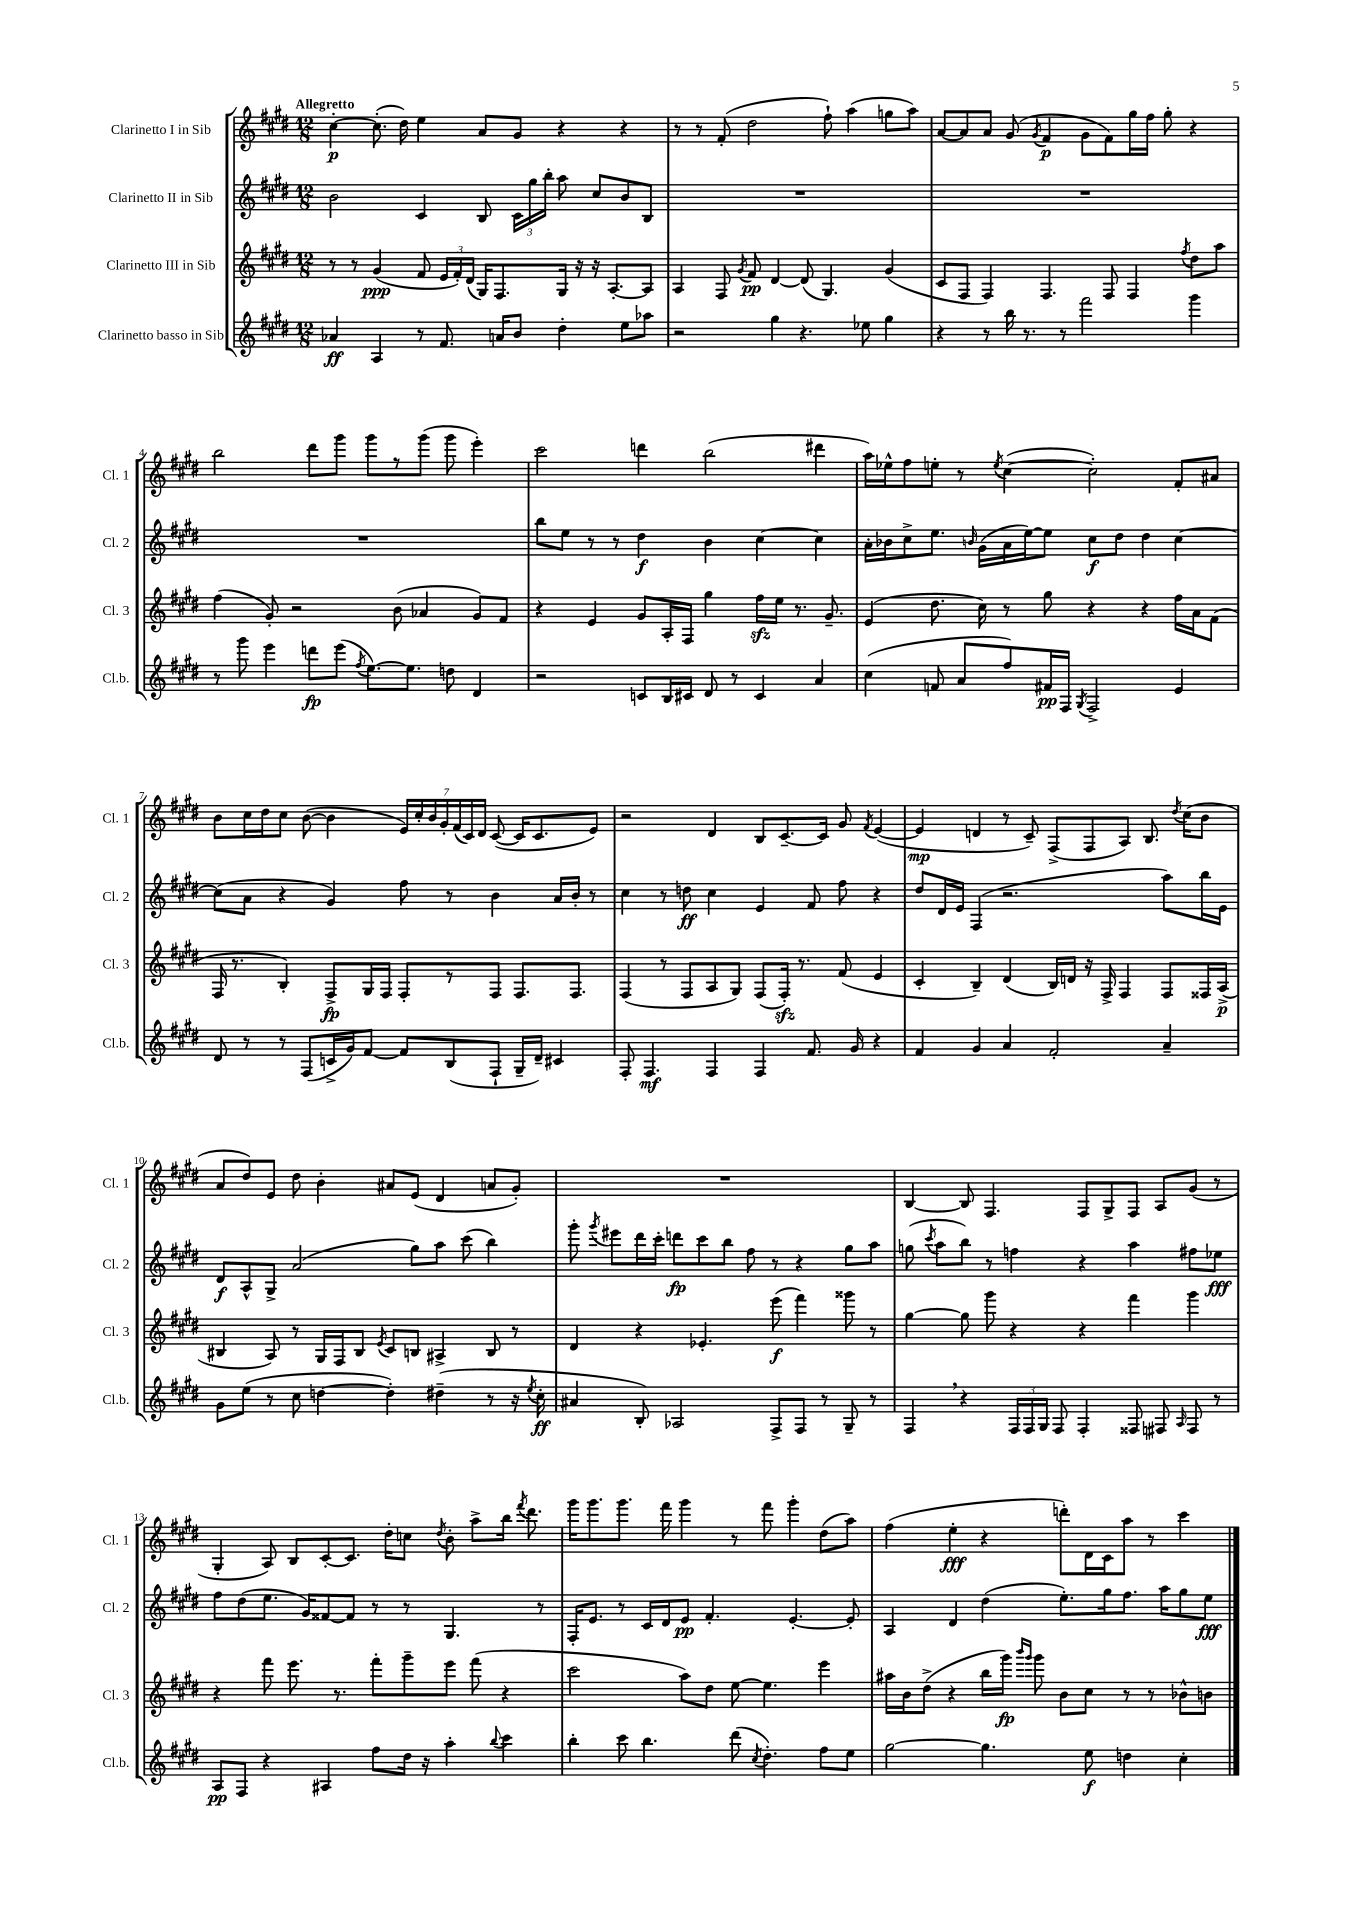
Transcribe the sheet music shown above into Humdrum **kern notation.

**kern	**kern	**kern	**kern
*staff4	*staff3	*staff2	*staff1
*clefG2	*clefG2	*clefG2	*clefG2
*k[f#c#g#d#]	*k[f#c#g#d#]	*k[f#c#g#d#]	*k[f#c#g#d#]
*M12/8	*M12/8	*M12/8	*M12/8
4a-/	8r	2b\	[4cc#'\
.	8r	.	.
4A/	(4g#/	.	(8.cc#'\]
.	.	.	16dd#\)
8r	8f#/	4c#/	4ee\
8.f#/	24e/LL	.	.
.	24f#'/)	.	.
.	(24d#/JJ	.	.
.	16G#/LK)	8B/	8a/L
16a/LK	8.F#/	.	.
8b/J	.	24c#\LL	8g#/J
.	.	24gg#\	.
.	.	24bb'\JJ	.
4dd#'\	16G#/Jk	8aa\	4r
.	16r	.	.
.	16r	8cc#/L	.
.	[8.A'/L	.	.
8ee\L	.	8b/	4r
8aa-\J	8A/]J	8B/J	.
=	=	=	=
2r	4A/	1.r	8r
.	.	.	8r
.	8F#/	.	(8f#'/
.	8qg#/	.	.
.	8f#/	.	2dd#\
4gg#\	[4d#/	.	.
4.r	(8d#/]	.	.
.	4.G#/)	.	8ff#`\)
.	.	.	(4aa\
8ee-\	.	.	.
4gg#\	(4g#/	.	8gg\L
.	.	.	8aa\J)
=	=	=	=
4r	8c#/L	1.r	[8a/L
.	8F#/J	.	8a/]
8r	4F#/)	.	8a/J
16bb\	.	.	(8g#/
8.r	.	.	.
.	.	.	8qg#/
.	4.F#/	.	4f#/
8r	.	.	.
2fff#\	.	.	8g#\L
.	8F#/	.	8f#\)
.	4F#/	.	16gg#\L
.	.	.	16ff#\JJ
.	.	.	8gg#'\
.	8qff#/	.	.
4ggg#\	8dd#\L	.	4r
.	8aa\J	.	.
=	=	=	=
8r	(4ff#\	1.r	2bb\
8ggg#\	.	.	.
4eee\	8g#'/)	.	.
.	2r	.	.
8ddd\L	.	.	8ddd#\L
(8eee\J	.	.	8ggg#\J
8qff#/	.	.	.
[8.ee\L)	.	.	8ggg#\L
.	(8b\	.	8r
8.ee\]J	.	.	.
.	4a-/	.	(8ggg#\J
8dd\	.	.	8ggg#\
4d#/	8g#/L)	.	4eee'\)
.	8f#/J	.	.
=	=	=	=
2r	4r	8bb\L	2ccc#\
.	.	8ee\J	.
.	4e/	8r	.
.	.	8r	.
8c/L	8g#/L	4dd#\	4ddd\
16B/L	16A'/L	.	.
16c#/JJ	16F#/JJ	.	.
8d#/	4gg#\	4b\	(2bb\
8r	.	.	.
4c#/	16ff#\LL	[4cc#\	.
.	16ee\JJ	.	.
.	8.r	.	.
4a/	.	4cc#\]	4ddd#\
.	8.g#~/	.	.
=	=	=	=
(4cc#\	(4e/	16a'\LL	16aa\LL)
.	.	16b-\J	16ee-^^\J
.	.	8cc#^\	8ff#\
8f/	8.dd#\	8.ee\J	8ee'\J
8a/L	.	.	8r
.	.	16qqb/	.
.	16cc#\)	(16g#\LL	.
.	.	.	8qee/
8ff#/)	8r	16a\	([4cc#\
.	.	[16ee\J)	.
16f#/L	8gg#\	8ee\]J	.
16F#/JJ	.	.	.
8qG#/	.	.	.
2F#^/	4r	8cc#\L	2cc#'\])
.	.	8dd#\J	.
.	4r	4dd#\	.
4e/	16ff#\LL	[4cc#\	8f#'/L
.	16a\J	.	.
.	(8f#\J	.	8a#/J
=	=	=	=
8d#/	16F#/	(8cc#\]L	8b\L
.	8.r	.	.
8r	.	8a\J	16cc#\L
.	.	.	16dd#\J
8r	4B'/)	4r	8cc#\J
(8F#/L	.	.	([8b\
16c^/L	8F#^/L	4g#/)	4b\]
16g#/J)	.	.	.
[8f#/J	16G#/L	.	.
.	16F#/JJ	.	.
8f#/]L	8F#'/L	8ff#\	28e/LL)
.	.	.	28cc#'/
.	.	.	28b/
.	.	.	28g#'/
(8B/	8r	8r	.
.	.	.	(28f#/
.	.	.	28c#/)
.	.	.	28d#/JJ
8F#`/J	8F#/J	4b\	([8c#/
16G#~/LL	8.F#/L	.	16c#/]LK
16d#~/JJ)	.	.	8.c#/
4c#/	.	16a/LL	.
.	8.F#/J	16b'/JJ	.
.	.	8r	8e/J)
=	=	=	=
8F#'/	(4F#/	4cc#\	2r
4.F#/	.	.	.
.	8r	8r	.
.	8F#/L	8dd\	.
4F#/	8A/	4cc#\	4d#/
.	8G#/J)	.	.
4F#/	(8F#/L	4e/	8B/L
.	16F#'/Jk)	.	[8.c#~/
.	8.r	.	.
8.f#/	.	8f#/	.
.	.	.	16c#/]Jk
.	(8f#/	8ff#\	8g#/
16g#/	.	.	.
.	.	.	8qf#/
4r	4e/	4r	([4e/
=	=	=	=
4f#/	4c#'/	8dd#/L	4e/]
.	.	16d#/L	.
.	.	16e/JJ	.
4g#/	4B~/)	(4F#/	4d/
4a/	(4d#/	2.r	8r
.	.	.	8c#~/)
2f#'/	16B/LL)	.	(8F#^/L
.	16d/JJ	.	.
.	16r	.	8F#/
.	16F#^/	.	.
.	4F#/	.	8A/J)
.	.	.	8.B/
4a~/	8F#/L	8aa\L)	.
.	.	.	8qdd#/
.	.	.	(16cc#\LK
.	16F##/L	16bb\L	8b\J
.	(16A^/JJ	16e\JJ	.
=	=	=	=
8g#\L	4B#/	8d#/L	8a/L
(8ee\J	.	8A^^/	8dd#/)
8r	8A/)	8G#^/J	8e/J
8cc#\	8r	(2a/	8dd#\
[4dd\	16G#/LL	.	4b'\
.	16F#/J	.	.
.	8B#/J	.	.
.	8qe/	.	.
4dd'\])	8c#/L	.	8a#/L
.	8B/J	8gg#\L)	(8e/J
(4dd#~\	4A#^/	8aa\J	4d#/
.	.	(8ccc#\	.
8r	8B/	4bb\)	8a/L
16r	8r	.	8g#'/J)
8qee/	.	.	.
16cc#'\	.	.	.
=	=	=	=
4a#/	4d#/	8ggg#'\	1.r
.	.	8qggg#/	.
.	.	8eee#\L	.
8B'/)	4r	16ddd#\L	.
.	.	16ccc#'\JJ	.
2A-/	.	8ddd\L	.
.	4.e-'/	8ccc#\	.
.	.	8bb\J	.
.	.	8ff#\	.
8F#^/L	(8eee\	8r	.
8F#/J	4fff#\)	4r	.
8r	.	.	.
8G#~/	8ggg##\	8gg#\L	.
8r	8r	8aa\J	.
=	=	=	=
4F#/	[4gg#\	(8gg\	[4B/
.	.	8qccc#/	.
.	.	8aa\L	.
4r	8gg#\]	8bb\J)	8B/]
.	8ggg#\	8r	4.F#/
24F#/LL	4r	4ff\	.
24F#/	.	.	.
24G#/JJ	.	.	.
8F#/	.	.	.
4F#'/	4r	4r	8F#/L
.	.	.	8G#^/
8F##/	4fff#\	4aa\	8F#/J
8F#/	.	.	8A/L
16qqA/	.	.	.
8F#/	4ggg#\	8ff#\L	(8g#/J
8r	.	8ee-\J	8r
=	=	=	=
8A/L	4r	8ff#\L	4G#'/
8F#/J	.	(8dd#\	.
4r	8fff#\	8.ee\J	8A/)
.	8.eee\	.	8B/L
.	.	16g#/LK)	.
4A#/	.	[8f##/	[8c#'/
.	8.r	.	.
.	.	8f##/]J	8.c#/]J
8ff#\L	8fff#'\L	8r	.
.	.	.	16dd#'\LK
16dd#\Jk	8ggg#~\	8r	8cc\J
16r	.	.	.
.	.	.	8qdd#/
4aa'\	8eee\J	4.G#/	8b'\
.	(8fff#\	.	8aa^\L
8qqbb/	.	.	.
4ccc#\	4r	.	16bb\Jk
.	.	.	8qfff#/
.	.	.	8.ddd#\
.	.	8r	.
=	=	=	=
4bb'\	2ccc#\	16F#'/LK	16ggg#\LK
.	.	8.e/J	8.ggg#\
8ccc#\	.	8r	8.ggg#\J
4.bb\	.	16c#/LL	.
.	.	16d#/J	16fff#\
.	8aa\L)	8e/J	4ggg#\
.	8dd#\J	4.f#'/	.
(8ddd#\	[8ee\	.	8r
8qcc#/	.	.	.
4.dd#'\)	4.ee\]	.	8fff#\
.	.	[4.e'/	4ggg#'\
8ff#\L	4eee\	.	(8dd#\L
8ee\J	.	8e'/]	8aa\J)
=	=	=	=
[2gg#\	16aa#\LL	4A/	(4ff#\
.	16b\J	.	.
.	(8dd#^\J	.	.
.	4r	4d#/	4ee'\
4.gg#\]	16bb\LL	(4dd#\	4r
.	16ggg#\JJ)	.	.
.	16qqbbb/LL	.	.
.	16qqggg#/JJ	.	.
.	8ggg#\	.	.
.	8b\L	8.ee'\L)	8ddd'\L)
8ee\	8cc#\J	.	16d#\L
.	.	16gg#\k	16c#\J
4dd\	8r	8.ff#\J	8aa\J
.	8r	.	8r
.	.	16aa\LK	.
4cc#'\	8b-^^\L	8gg#\	4ccc#\
.	8b\J	8ee\J	.
==	==	==	==
*-	*-	*-	*-
